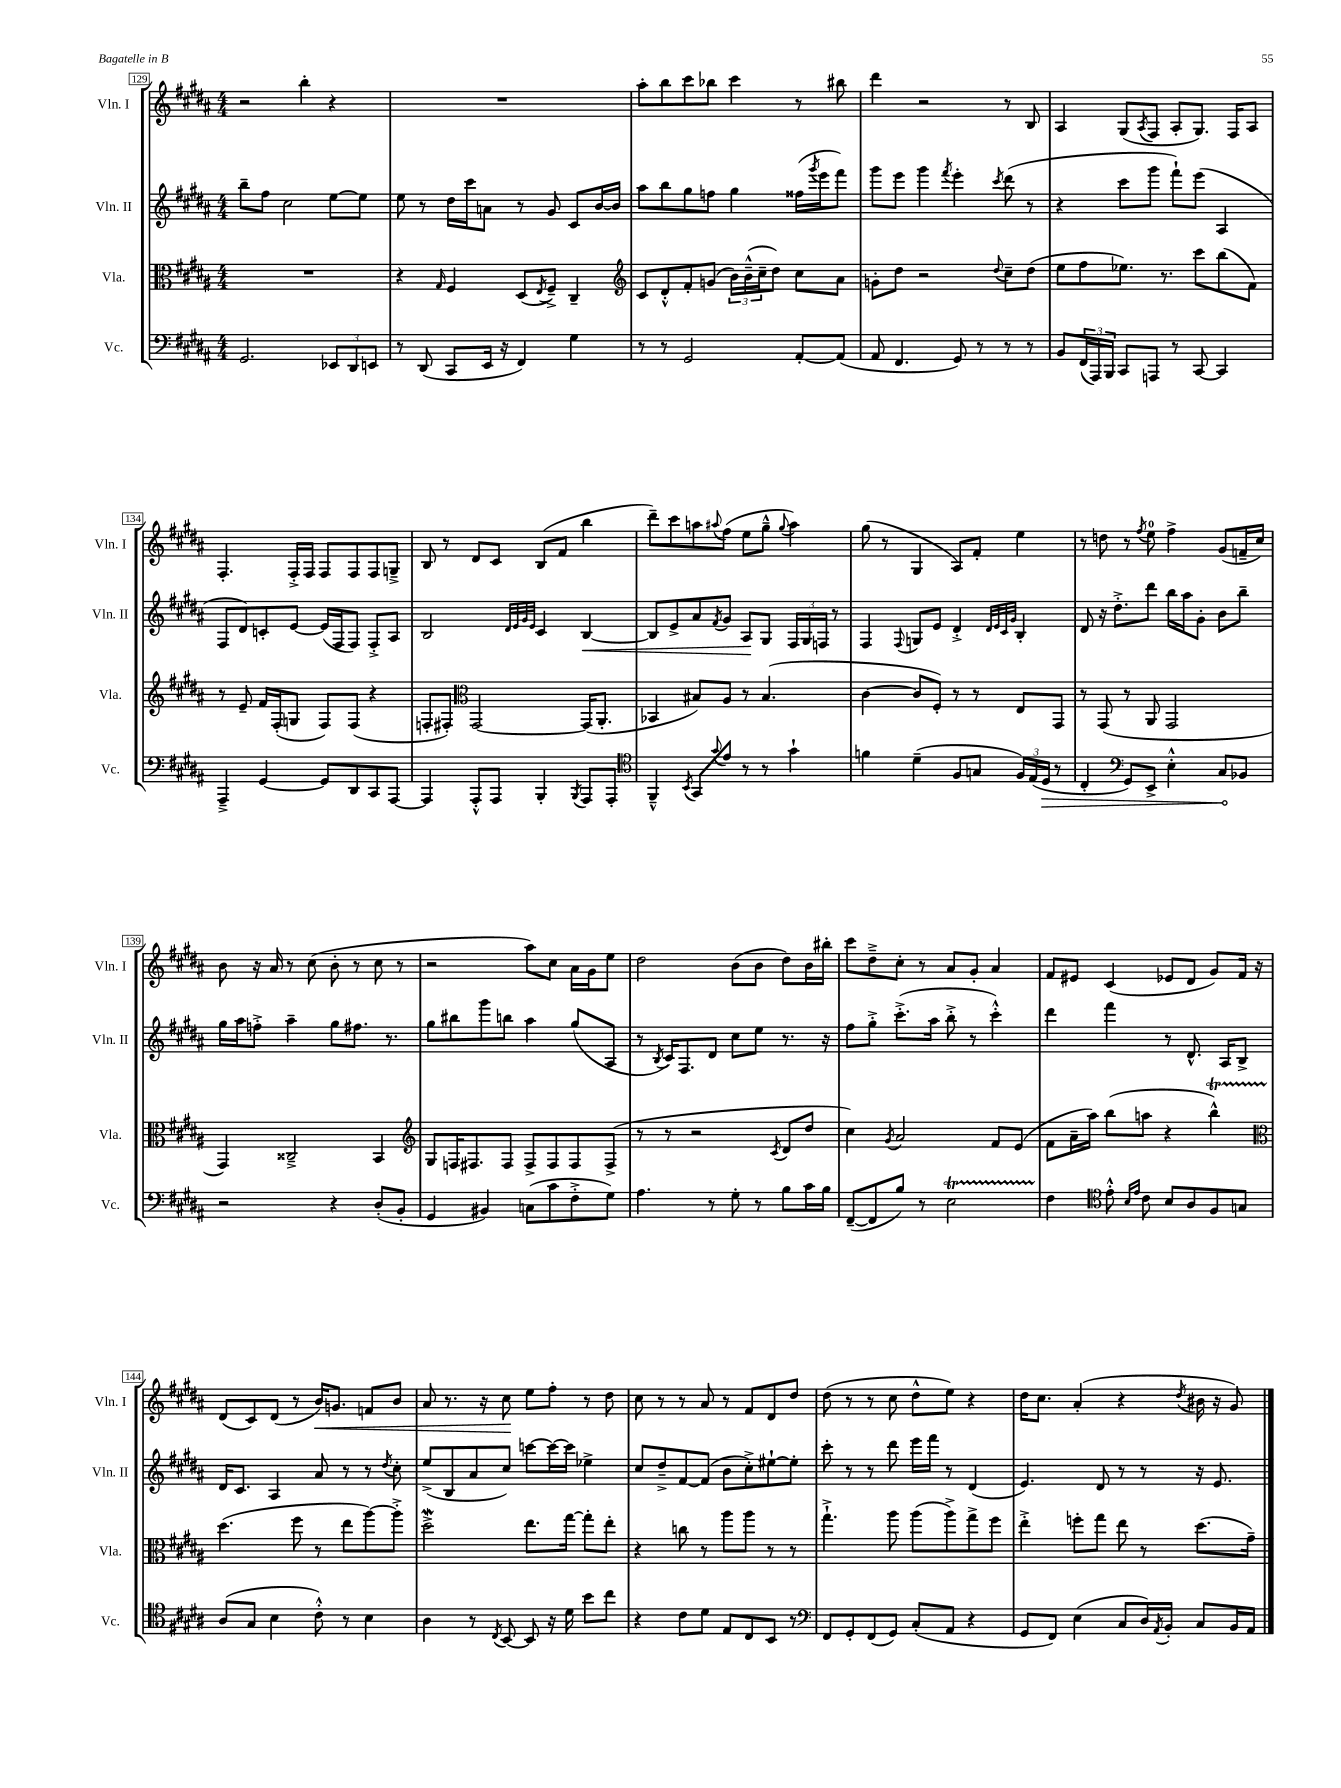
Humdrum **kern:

**kern	**dynam	**kern	**kern	**dynam	**kern	**dynam
*part4	*part4	*part3	*part2	*part2	*part1	*part1
*staff4	*staff4	*staff3	*staff2	*staff2	*staff1	*staff1
*I"Vc.	*	*I"Vla.	*I"Vln. II	*	*I"Vln. I	*
*I'Vc.	*	*I'Vla.	*I'Vln. II	*	*I'Vln. I	*
*clefF4	*	*clefC3	*clefG2	*	*clefG2	*
*k[f#c#g#d#a#]	*	*k[f#c#g#d#a#]	*k[f#c#g#d#a#]	*	*k[f#c#g#d#a#]	*
*M4/4	*	*M4/4	*M4/4	*	*M4/4	*
=129	=129	=129	=129	=129	=129	=129
2.GG#/	.	1r	8bb~\L	.	2r	.
.	.	.	8ff#\J	.	.	.
.	.	.	2cc#\	.	.	.
.	.	.	.	.	4bb'\	.
12EE-X/L	.	.	[8ee\L	.	4r	.
12DD#/	.	.	.	.	.	.
.	.	.	8ee\J]	.	.	.
12EEn/J	.	.	.	.	.	.
=130	=130	=130	=130	=130	=130	=130
8r	.	4r	8ee\	.	1r	.
(8DD#/	.	.	8r	.	.	.
.	.	16qqG#/	.	.	.	.
8CC#/L	.	4F#/	16dd#\LL	.	.	.
.	.	.	16ccc#\J	.	.	.
16EE/Jk	.	.	8an\J	.	.	.
16r	.	.	.	.	.	.
4FF#/)	.	(8D#/L	8r	.	.	.
.	.	8qE/	.	.	.	.
.	.	8F#~^/J)	8g#/	.	.	.
4G#\	.	4C#~/	8c#/L	.	.	.
.	.	.	[16b/L	.	.	.
.	.	.	16b/JJ]	.	.	.
=131	=131	=131	=131	=131	=131	=131
*	*	*clefG2	*	*	*	*
8r	.	8c#/L	8aa#\L	.	8aa#'\L	.
8r	.	8d#'^^/	8bb\	.	8bb\	.
2GG#/	.	8f#'/	8gg#\	.	8ccc#\	.
.	.	(8gn/J	8ffn\J	.	8bb-X\J	.
.	.	24b\LL)	4gg#\	.	4ccc#\	.
.	.	(24b~^^\	.	.	.	.
.	.	24cc#~\J	.	.	.	.
.	.	8dd#\J)	.	.	.	.
[8AA#'/L	.	8cc#\L	(16ff##X\LL	.	8r	.
.	.	.	8qggg#/	.	.	.
.	.	.	16eee\J	.	.	.
(8AA#/J]	.	8a#\J	8fff#\J)	.	8bb#X\	.
=132	=132	=132	=132	=132	=132	=132
8AA#/	.	8gn'\L	8ggg#\L	.	4ddd#\	.
4.FF#/	.	8dd#\J	8eee\J	.	.	.
.	.	2r	4ggg#\	.	2r	.
.	.	.	8qfff#/	.	.	.
8GG#/)	.	.	4eee'\	.	.	.
8r	.	.	.	.	.	.
.	.	8qqdd#/	8qccc#/	.	.	.
8r	.	8cc#~\L	(8ddd#\	.	8r	.
8r	.	(8dd#\J	8r	.	8B/	.
=133	=133	=133	=133	=133	=133	=133
8BB/L	.	8ee\L	4r	.	4A#/	.
(24FF#/L	.	8ff#\	.	.	.	.
24AAA#/)	.	.	.	.	.	.
24BBB/JJ	.	.	.	.	.	.
8CC#/L	.	8.ee-X\J)	8ccc#\L	.	(8G#/L	.
.	.	.	.	.	8qA#/	.
8AAAn/J	.	.	8ggg#\J	.	8F#/J	.
.	.	8.r	.	.	.	.
8r	.	.	8fff#`\L)	.	8A#'/L	.
[8CC#/	.	8ccc#\L	(8eee\J	.	8.G#/J)	.
4CC#/]	.	(8bb\	4A#/	.	.	.
.	.	.	.	.	16F#/KL	.
.	.	8f#\J)	.	.	8A#/J	.
!!LO:LB:g=z
=134	=134	=134	=134	=134	=134	=134
4AAA#~^/	.	8r	8F#/L	.	4.F#'/	.
.	.	8e~/	8d#/)	.	.	.
[4GG#/	.	16f#/LL	8cn'/	.	.	.
.	.	(16F#'/J	.	.	.	.
.	.	8Gn/J	[8e/J	.	16F#'^/LL	.
.	.	.	.	.	16F#/JJ	.
8GG#/L]	.	8F#/L)	(16e/LL]	.	8F#/L	.
.	.	.	16F#/J	.	.	.
8DD#/	.	(8F#/J	8F#/J)	.	8F#/	.
8CC#/	.	4r	8F#'^/L	.	8F#/	.
[8AAA#/J	.	.	8A#/J	.	8Gn~^/J	.
=135	=135	=135	=135	=135	=135	=135
4AAA#/]	.	8Fn'/L	2B/	.	8B/	.
.	.	8F#X'/J)	.	.	8r	.
*	*	*clefC3	*	*	*	*
8AAA#'^^/L	.	[2GG#/	.	.	8d#/L	.
8AAA#/J	.	.	.	.	8c#/J	.
.	.	.	32qqd#/LLL	.	.	.
.	.	.	32qqe/	.	.	.
.	.	.	32qqg#/	.	.	.
.	.	.	32qqe/JJJ	.	.	.
4BBB'/	.	.	4c#/	.	(8B/L	.
.	.	.	.	.	8f#/J	.
8qBBB/	.	.	.	.	.	.
!	!	!	!	!LO:HP:b	!	!
8AAA#/L	.	(16GG#/KL]	[4B/	<	4bb\	.
.	.	8.AA#'/J	.	.	.	.
8AAA#'/J	.	.	.	.	.	.
=136	=136	=136	=136	=136	=136	=136
*clefC4	*	*	*	*	*	*
4FF#~^^/	.	4BB-X/	8B/L]	.	8ddd#~\L)	.
.	.	.	8e^/	.	8ccc#\	.
8qBB/	.	.	.	.	.	.
8GG#/L	.	8B#X/L)	8a#/	.	8aan\	.
8qqg#/	.	.	8qf#/	.	8qqaa#X/	.
8e/J	.	8A#/J	8g#/J	.	(8ff#\J	.
8r	.	8r	8A#/L	.	8ee\L	.
8r	.	(4.B#/	8G#/J	[	8gg#~^^\J	.
.	.	.	.	.	8qqgg#/	.
4g#`\	.	.	24F#/LL	.	4aa#\)	.
.	.	.	24G#/	.	.	.
.	.	.	24Fn/JJ	.	.	.
.	.	.	8r	.	.	.
=137	=137	=137	=137	=137	=137	=137
4fn\	.	[4c#\	4F#/	.	(8gg#\	.
.	.	.	.	.	8r	.
.	.	.	8qqF#/	.	.	.
(4d#~\	.	8c#/L]	8Gn/L	.	4G#/	.
.	.	8F#'/J)	8e/J	.	.	.
8F#/L	.	8r	4d#'^/	.	8A#/L)	.
8Gn/J	.	8r	.	.	8f#'/J	.
.	.	.	32qqd#/LLL	.	.	.
.	.	.	32qqe/	.	.	.
.	.	.	32qqc#/	.	.	.
.	.	.	32qqg#/JJJ	.	.	.
24F#/LL)	.	8E/L	4B'/	.	4ee\	.
(24E/	.	.	.	.	.	.
!	!LO:HP:b	!	!	!	!	!
24D#/JJ	>	.	.	.	.	.
8r	.	8GG#/J	.	.	.	.
=138	=138	=138	=138	=138	=138	=138
4C#'/	.	8r	8d#/	.	8r	.
.	.	(8GG#/	16r	.	8ddn\	.
.	.	.	8.dd#'^\L	.	.	.
*clefF4	*	*	*	*	*	*
8GG#/L)	.	8r	.	.	8r	.
.	.	.	.	.	8qff#/	.
8EE^/J	.	8AA#/	8ddd#\J	.	8ee\	.
4E'^^\	.	2GG#/	16bb\LL	.	4ff#^\	.
.	.	.	16aa#\J	.	.	.
.	.	.	8g#'\J	.	.	.
8C#/L	.	.	8b\L	.	(8g#/L	.
8BB-X/J	]	.	8bb~\J	.	16fn~/L	.
.	.	.	.	.	16cc#/JJ)	.
!!LO:LB:g=z
=139	=139	=139	=139	=139	=139	=139
2r	.	4GG#/)	16gg#\LL	.	8b\	.
.	.	.	16aa#\J	.	.	.
.	.	.	8ffn'^\J	.	16r	.
.	.	.	.	.	16a#/	.
.	.	2C##X~^/	4aa#~\	.	8r	.
.	.	.	.	.	(8cc#\	.
4r	.	.	8gg#\L	.	8b'\	.
.	.	.	8.ff#X\J	.	8r	.
(8D#'/L	.	4BB/	.	.	8cc#\	.
.	.	.	8.r	.	.	.
8BB'/J	.	.	.	.	8r	.
=140	=140	=140	=140	=140	=140	=140
*	*	*clefG2	*	*	*	*
4GG#/	.	8G#/L	8gg#\L	.	2r	.
.	.	16Fn/K	8bb#X\	.	.	.
.	.	8.F#X/	.	.	.	.
4BB#X/)	.	.	8ggg#\	.	.	.
.	.	8F#/J	8bbn\J	.	.	.
(8Cn\L	.	8F#^/L	4aa#\	.	8aa#\L)	.
8c#\	.	8F#/	.	.	8cc#\J	.
8F#'^\	.	8F#/	(8gg#/L	.	16a#\LL	.
.	.	.	.	.	16g#\J	.
8G#\J)	.	(8F#^/J	8A#/J	.	8ee\J	.
=141	=141	=141	=141	=141	=141	=141
4.A#\	.	8r	8r	.	2dd#\	.
.	.	.	8qB/	.	.	.
.	.	8r	16c#/KL)	.	.	.
.	.	.	8.F#/	.	.	.
.	.	2r	.	.	.	.
8r	.	.	8d#/J	.	.	.
8G#'\	.	.	8cc#\L	.	(8b\L	.
8r	.	.	8ee\J	.	8b\J	.
.	.	8qc#/	.	.	.	.
8B\L	.	8d#/L	8.r	.	8dd#\L)	.
16c#\L	.	8dd#/J	.	.	16b\L	.
16B\JJ	.	.	16r	.	16bb#X'\JJ	.
=142	=142	=142	=142	=142	=142	=142
([8FF#~/L	.	4cc#\)	8ff#\L	.	8ccc#\L	.
8FF#/]	.	.	8gg#'^\J	.	8dd#~^\	.
.	.	8qg#/	.	.	.	.
8B/J)	.	2a#/	(8.ccc#'^\L	.	8cc#'\J	.
8r	.	.	.	.	8r	.
.	.	.	16aa#\Jk	.	.	.
2ET\	.	.	8bb'^\	.	8a#/L	.
.	.	.	8r	.	8g#'/J	.
.	.	8f#/L	4ccc#'^^\)	.	4a#/	.
.	.	(8e/J	.	.	.	.
=143	=143	=143	=143	=143	=143	=143
4F#\	.	8f#\L	4ddd#\	.	8f#/L	.
.	.	16a#~\L	.	.	8e#X/J	.
.	.	16aa#\JJ)	.	.	.	.
*clefC4	*	*	*	*	*	*
8e'^^\	.	(8bb\L	4fff#\	.	(4c#/	.
16qqB/LL	.	.	.	.	.	.
16qqe/JJ	.	.	.	.	.	.
8c#\	.	8aan\J	.	.	.	.
8B/L	.	4r	8r	.	8e-X/L	.
8A#/	.	.	8.d#^^/	.	8d#/J	.
8F#/	.	4bbT^^\)	.	.	8g#/L)	.
.	.	.	16A#/KL	.	.	.
8Gn/J	.	.	8B^/J	.	16f#/Jk	.
.	.	.	.	.	16r	.
!!LO:LB:g=z
=144	=144	=144	=144	=144	=144	=144
*	*	*clefC3	*	*	*	*
(8A#/L	.	(4.dd#\	16d#/KL	.	(8d#/L	.
.	.	.	8.c#/J	.	.	.
8G#/J	.	.	.	.	8c#/)	.
4B\	.	.	4A#/	.	(8d#/J	.
.	.	8ff#\	.	.	8r	.
!	!	!	!	!	!	!LO:HP:b
8c#'^^\)	.	8r	8a#/	.	16b/KL)	<
.	.	.	.	.	8.gn/J	.
8r	.	8ee\L	8r	.	.	.
4B\	.	[8aa#\)	8r	.	8fn/L	.
.	.	.	8qdd#/	.	.	.
.	.	8aa#'^\J]	8cc#'\	.	8b/J	.
=145	=145	=145	=145	=145	=145	=145
4A#\	.	2dd#W^\	(8ee^/L	.	8a#/	.
.	.	.	8B/	.	8.r	.
8r	.	.	8a#/	.	.	.
.	.	.	.	.	16r	.
8qC#/	.	.	.	.	.	.
[8BB/	.	.	8cc#/J)	.	8cc#\	.
8BB/]	.	8.ee\L	[8cccn\L	.	8ee\L	[
16r	.	.	16ccc\L_	.	8ff#'\J	.
16d#\	.	[16gg#\Jk	16ccc\JJ]	.	.	.
8b\L	.	8gg#'\L]	4ee-X^\	.	8r	.
8cc#\J	.	8ee'\J	.	.	8dd#\	.
=146	=146	=146	=146	=146	=146	=146
4r	.	4r	8cc#/L	.	8cc#\	.
.	.	.	8dd#~^/	.	8r	.
8c#\L	.	8ccn\	[8f#/	.	8r	.
8d#\J	.	8r	(8f#/J]	.	8a#/	.
8E/L	.	8aa#\L	8b\L	.	8r	.
8C#/	.	8aa#\J	8cc#'^\)	.	8f#/L	.
8BB/J	.	8r	[8ee#X`\	.	8d#/	.
8r	.	8r	8ee#'\J]	.	8dd#/J	.
=147	=147	=147	=147	=147	=147	=147
*clefF4	*	*	*	*	*	*
8FF#/L	.	4.gg#`^\	8ccc#'\	.	(8dd#\	.
8GG#'/	.	.	8r	.	8r	.
(8FF#/	.	.	8r	.	8r	.
8GG#/J)	.	8aa#\	8ddd#\	.	8cc#\	.
(8C#'/L	.	(8aa#\L	16eee\LL	.	8dd#^^\L	.
.	.	.	16fff#\JJ	.	.	.
8AA#/J	.	8aa#^\)	8r	.	8ee\J)	.
4r	.	8gg#^\	(4d#/	.	4r	.
.	.	8ff#\J	.	.	.	.
=148	=148	=148	=148	=148	=148	=148
8GG#/L	.	4ee'^\	4.e/)	.	16dd#\KL	.
.	.	.	.	.	8.cc#\J	.
8FF#/J)	.	.	.	.	.	.
(4E\	.	8ffn'\L	.	.	(4a#'/	.
.	.	8gg#\J	8d#/	.	.	.
8C#/L	.	8ee\	8r	.	4r	.
16D#/L)	.	8r	8r	.	.	.
8qAA#/	.	.	.	.	.	.
16BB'/JJ	.	.	.	.	.	.
.	.	.	.	.	8qdd#/	.
8C#/L	.	(8.dd#\L	16r	.	16b#X\	.
.	.	.	8.e/	.	16r	.
16BB/L	.	.	.	.	8g#/)	.
16AA#/JJ	.	16g#~\Jk)	.	.	.	.
==	==	==	==	==	==	==
*-	*-	*-	*-	*-	*-	*-
